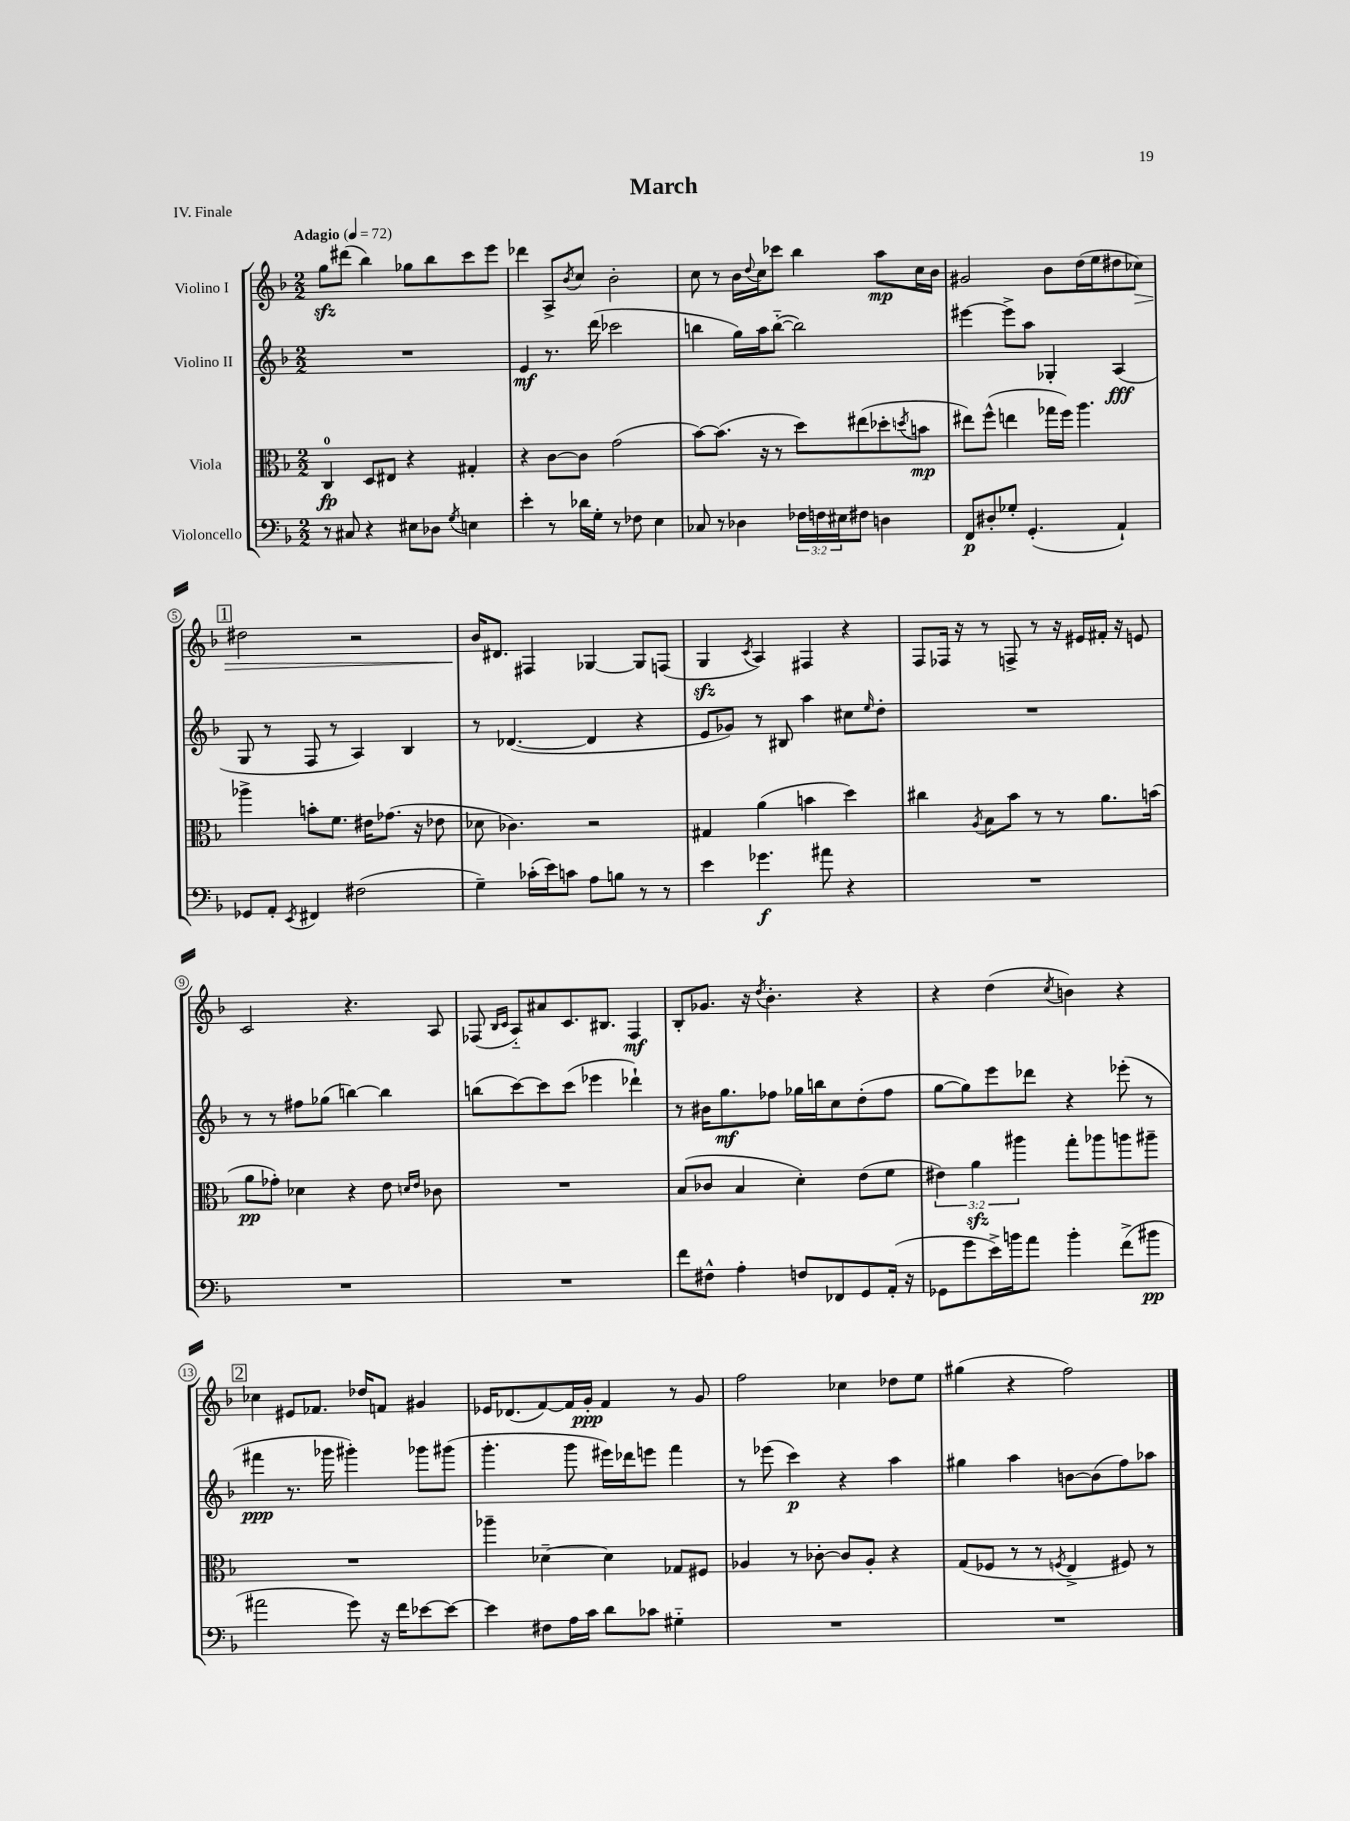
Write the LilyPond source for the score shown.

\header { title = "March" piece = "IV. Finale" }
<<
\new StaffGroup <<
\new Staff = "s0" \with { instrumentName = "Violino I" } {
    \clef treble \key f \major \numericTimeSignature \time 2/2 \tempo "Adagio" 4 = 72
    g''8\sfz dis'''8( bes''4) ges''8 bes''8 c'''8 e'''8 |
    des'''4 a8-> \acciaccatura { bes'8 } c''8 bes'2-. |
    c''8 r8 bes'16 \appoggiatura { d''8 } c''16 ces'''8 bes''4 a''8\mp c''16 bes'16 |
    gis'2 bes'8 d''16( e''16 dis''8 ces''8\>) |
    \mark \markup { \box "1" } dis''2 r2 |
    bes'16\! dis'8. fis4 ges4~ ges8 f8( |
    g4\sfz \acciaccatura { c'8 } a4) fis4 r4 |
    f8 fes16 r16 r8 f8-> r8 r16 eis'16 fis'16-. r16 e'8 |
    c'2 r4. a8 |
    fes8( \grace { bes16 c'16 } a8-_) ais'8 c'8. bis8. fes4\mf |
    bes8-. ges'8. r16 \acciaccatura { d''8 } bes'4.-. r4 |
    r4 d''4( \acciaccatura { c''8 } b'4) r4 |
    \mark \markup { \box "2" } ces''4 eis'8 fes'8. des''16 f'8 gis'4 |
    ees'16 des'8.( f'8~) f'16 g'16-.\ppp f'4 r8 g'8 |
    f''2 ces''4 des''8 e''8 |
    gis''4( r4 f''2) \bar "|." |
}
\new Staff = "s1" \with { instrumentName = "Violino II" } {
    \clef treble \key f \major \numericTimeSignature \time 2/2
    R1 |
    e'4\mf r8. d'''16( ces'''2 |
    b''4 g''16) a''16 b''8~-_( b''2) |
    eis'''4~ eis'''8-> a''8 ges4-. a4\fff( |
    \mark \markup { \box "1" } g8 r8 f8 r8 a4) bes4 |
    r8 des'4.~( des'4 r4 |
    e'8 ges'8) r8 bis8 a''4 cis''8 \grace { e''16 } d''8-. |
    R1 |
    r8 r8 fis''8 ges''8( b''4~) b''4 |
    b''8( c'''8~) c'''8 c'''8( ees'''4 des'''4-!) |
    r8 bis'16 g''8.\mf fes''8 ges''16 b''16 c''8 d''8-.( fes''8 |
    g''8~ g''8) e'''8 des'''8 r4 ees'''8-.( r8 |
    \mark \markup { \box "2" } fis'''4\ppp r8. ges'''16 gis'''4-.) ges'''8 gis'''8( |
    g'''4.-. g'''8 eis'''16) des'''16 e'''8 f'''4 |
    r8 ees'''8( c'''4\p) r4 a''4 |
    gis''4 a''4 b'8~ b'8( f''8) aes''8 \bar "|." |
}
\new Staff = "s2" \with { instrumentName = "Viola" } {
    \clef alto \key f \major \numericTimeSignature \time 2/2 \override Staff.TupletNumber.text = #tuplet-number::calc-fraction-text
    c4-0\fp d8 eis8 r4 gis4-. |
    r4 c'8~ c'8 g'2( |
    bes'8~) bes'8.( r16 r8 d''8) eis''8( des''8-. \acciaccatura { d''8 } b'8\mp |
    eis''8) f''8-^( e''4 ges''16 f''16) a''4. |
    \mark \markup { \box "1" } aes''4-> b'8-. f'8. eis'16 ges'8.( r16 ees'8 |
    des'8 ces'4.) r2 |
    gis4 a'4( b'4 d''4) |
    cis''4 \acciaccatura { a8 } bes8 bes'8 r8 r8 a'8. b'16( |
    a'8\pp ges'8-.) des'4 r4 e'8 \grace { d'16 e'16 } ces'8 |
    R1 |
    bes8( ces'8 bes4 d'4-.) e'8( f'8 |
    \tuplet 3/2 { eis'4) a'4\sfz ais''4 } g''8-. aes''8 a''8 ais''8-- |
    \mark \markup { \box "2" } R1 |
    aes''4-- des'4~-- des'4 ges8 fis8 |
    aes4 r8 ces'8~-. ces'8 aes8-. r4 |
    g8( fes8 r8 r8 \acciaccatura { f8 } e4-> fis8) r8 \bar "|." |
}
\new Staff = "s3" \with { instrumentName = "Violoncello" } {
    \clef bass \key f \major \numericTimeSignature \time 2/2 \override Staff.TupletNumber.text = #tuplet-number::calc-fraction-text
    r8 cis8 r4 eis8 des8 \acciaccatura { g8 } e4 |
    e'4-. r8 des'16 g16-. r8 fes8 e4 |
    ces8 r8 des4 \tuplet 3/2 { fes16 f16 eis16 } fis8 d4 |
    f,8\p dis8-. ges8-. g,4.-.( a,4-!) |
    \mark \markup { \box "1" } ges,8 a,8-. \acciaccatura { e,8 } fis,4 fis2( |
    g4--) ces'16-.( e'16) c'8 a8 b8 r8 r8 |
    e'4 ges'4.\f ais'8 r4 |
    R1 |
    R1 |
    R1 |
    f'8 fis8-^ a4-. f8 fes,8 g,8 a,16-.( r16 |
    ges,8 g'8 e'16->) b'16 a'8 b'4-. f'8->( bis'8\pp |
    \mark \markup { \box "2" } ais'2 g'8) r16 f'16 ees'8~ ees'8~ |
    ees'4 fis8 a16 c'16 d'8 ces'8 gis4-_ |
    R1 |
    R1 \bar "|." |
}
>>
>>
\layout { \context { \Score \override BarNumber.stencil = #(make-stencil-circler 0.1 0.3 ly:text-interface::print) } }
